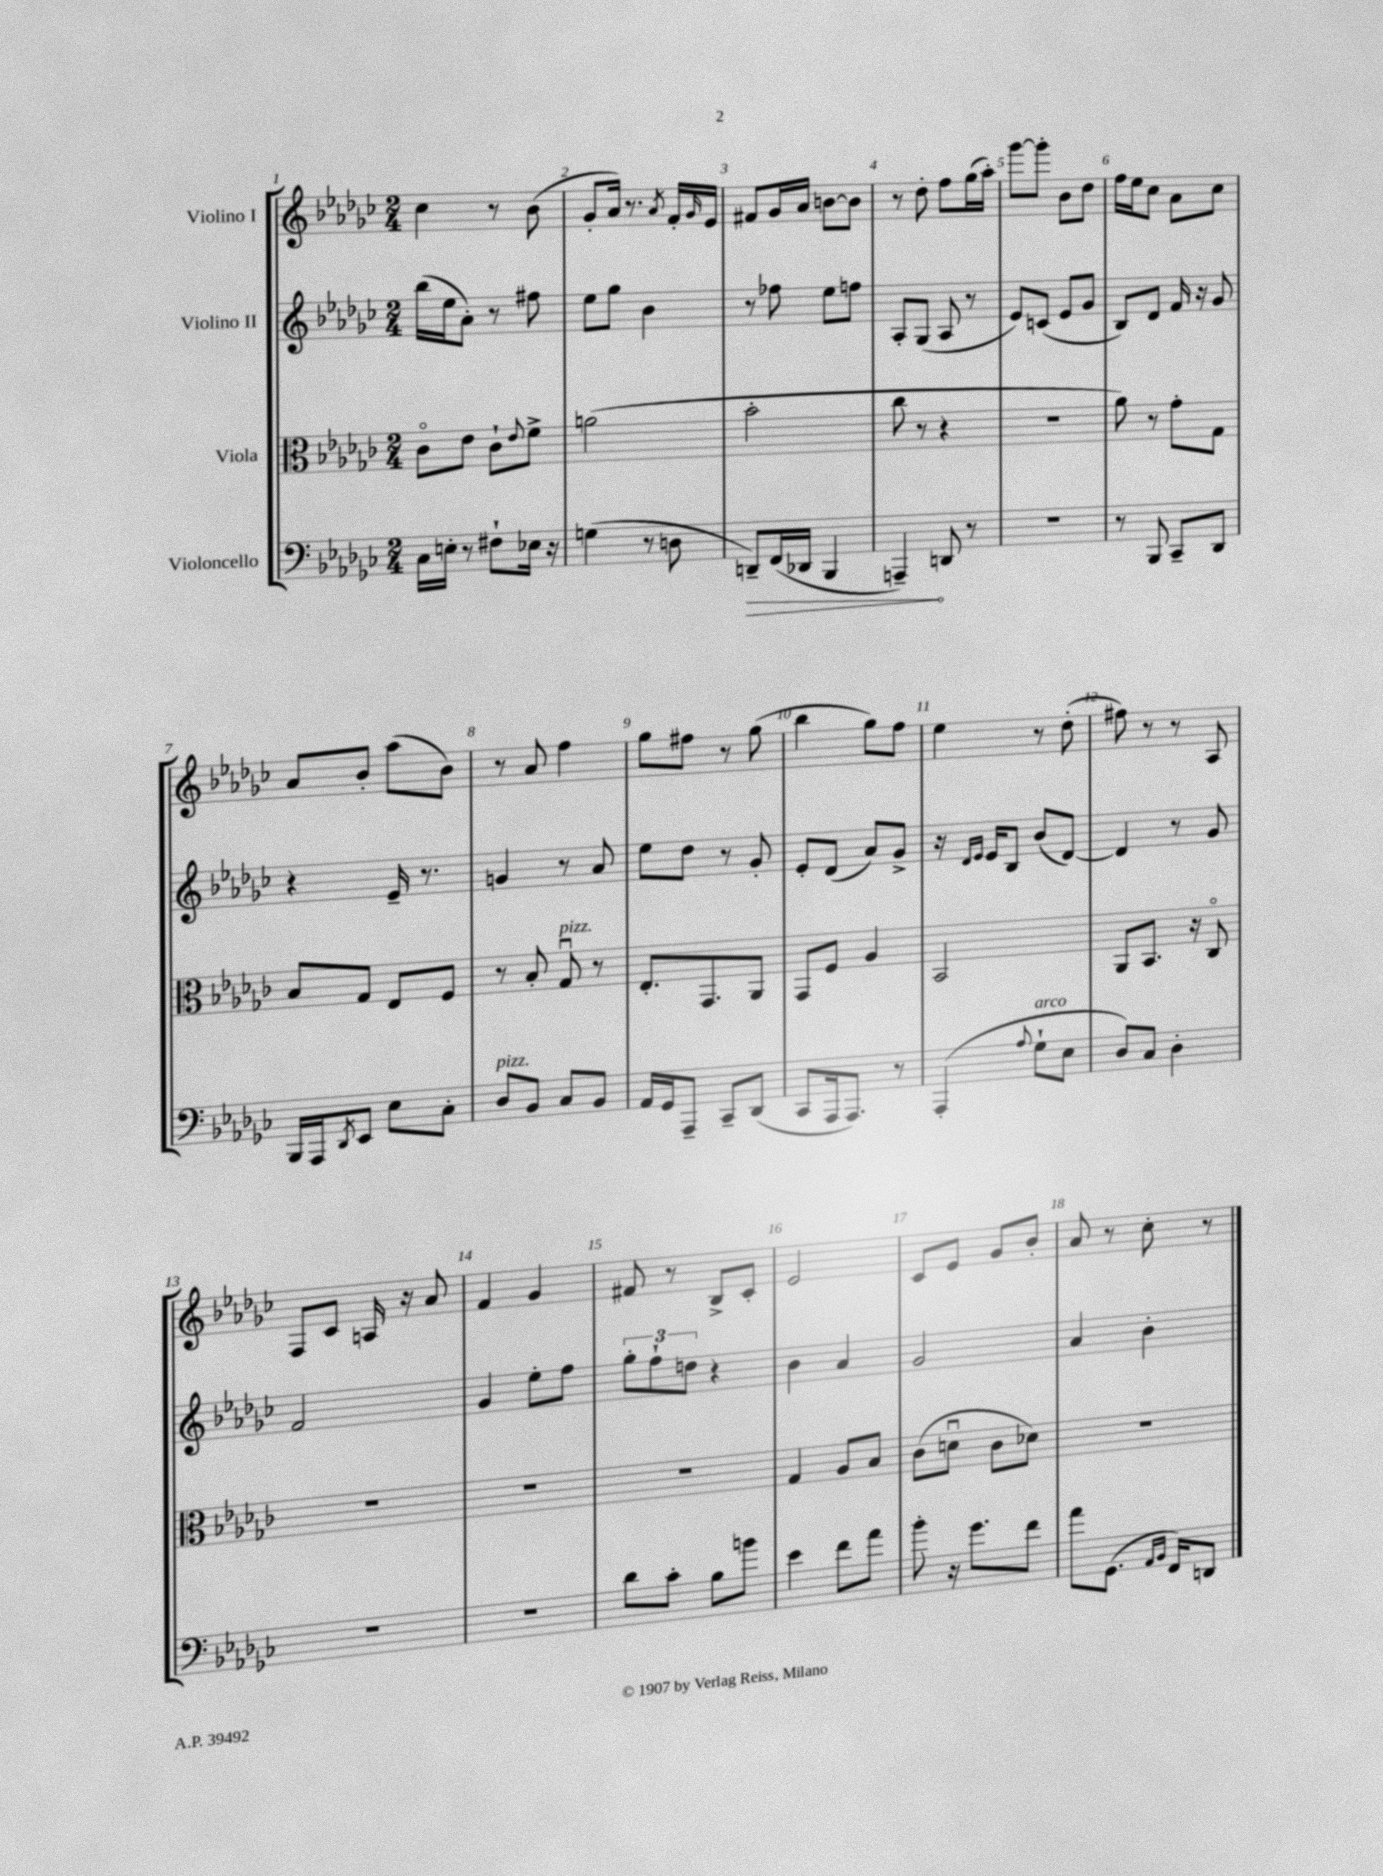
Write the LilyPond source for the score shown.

<<
\new StaffGroup <<
\new Staff = "s0" \with { instrumentName = "Violino I" } {
    \clef treble \key ges \major \numericTimeSignature \time 2/4
    ces''4 r8 bes'8( |
    ges'8-. aes'16) r8. \acciaccatura { aes'8 } f'16-. \grace { ges'16 } ees'16 |
    fis'8 ges'16 aes'16 b'8~ b'8 |
    r8 des''8-. f''8 ges''16( aes''16-.) |
    ges'''8~ ges'''8-. bes'8 des''8 |
    f''16 ees''16 ces''8 aes'8 ces''8 |
    aes'8 bes'8-. aes''8( bes'8) |
    r8 aes'8 f''4 |
    ges''8 fis''8 r8 ges''8( |
    bes''4 ges''8) f''8 |
    ees''4 r8 des''8-.( |
    fis''8) r8 r8 aes8 |
    f8 ces'8 a16 r16 aes'8 |
    f'4 ges'4 |
    fis'8 r8 bes8-> ces'8-. |
    ees'2 |
    ces'8 ees'8 ges'8 bes'8-. |
    aes'8 r8 ces''8-. r8 \bar "|." |
}
\new Staff = "s1" \with { instrumentName = "Violino II" } {
    \clef treble \key ges \major \numericTimeSignature \time 2/4
    bes''16( ees''16 aes'8-.) r8 fis''8 |
    ees''8 ges''8 bes'4 |
    r8 fes''8 ees''8 f''8 |
    aes8-. ges8( aes8 r8 |
    ees'8) c'8( ees'8 ges'8 |
    bes8) des'8 f'16 r16 ges'8 |
    r4 ees'16-- r8. |
    g'4 r8 aes'8 |
    ees''8 des''8 r8 ges'8-. |
    ees'8-. des'8( aes'8) ges'8-> |
    r16 \grace { des'16 ees'16 } ees'16 bes8 bes'8( des'8~) |
    des'4 r8 ges'8 |
    f'2 |
    ges'4 ees''8-. f''8 |
    \tuplet 3/2 { ges''8-. f''8-! d''8 } r4 |
    bes'4 aes'4 |
    ges'2 |
    aes'4 bes'4-. \bar "|." |
}
\new Staff = "s2" \with { instrumentName = "Viola" } {
    \clef alto \key ges \major \numericTimeSignature \time 2/4
    ces'8\flageolet ees'8 ces'8-! \appoggiatura { ees'8 } f'8-> |
    a'2( |
    bes'2-. |
    ces''8 r8 r4 |
    r2 |
    aes'8) r8 ges'8-. ges8 |
    bes8 ges8 ees8 f8 |
    r8 bes8-. ges8\downbow^\markup { \italic "pizz." } r8 |
    ees8.-. ges,8. aes,8 |
    ges,8 f8 aes4 |
    bes,2 |
    aes,8 bes,8. r16 ces8\flageolet |
    R2 |
    R2 |
    R2 |
    ges4 aes8 bes8 |
    ces'8( d'8\downbow ces'8 des'8) |
    R2 \bar "|." |
}
\new Staff = "s3" \with { instrumentName = "Violoncello" } {
    \clef bass \key ges \major \numericTimeSignature \time 2/4
    ces16 e16-. r8 fis8-! ees16 r16 |
    g4( r8 d8 |
    \once \override Hairpin.circled-tip = ##t d,8--\>) f,16( des,16 bes,,4 |
    a,,4--\!) d,8 r8 |
    r2 |
    r8 bes,,8 ces,8-- des,8 |
    bes,,16 aes,,16 \acciaccatura { des,8 } ees,8 ees8 ces8-. |
    des8^\markup { \italic "pizz." } bes,8 ces8 bes,8 |
    aes,16 ges,16 aes,,8-- ces,8-- des,8( |
    ces,8 aes,,16 aes,,8.) r8 |
    aes,,4-.( \appoggiatura { aes8 } ges8-!^\markup { \italic "arco" } ees8 |
    des8) ces8 des4-. |
    R2 |
    R2 |
    des'8 ces'8-. bes8 b'8 |
    ees'4 f'8 aes'8 |
    bes'8-. r16 ges'8. f'8 |
    aes'8 ges,8.( \grace { aes,16 bes,16 } f,16) d,8 \bar "|." |
}
>>
>>
\layout { \context { \Score \override BarNumber.break-visibility = ##(#f #t #t) barNumberVisibility = #all-bar-numbers-visible } }
